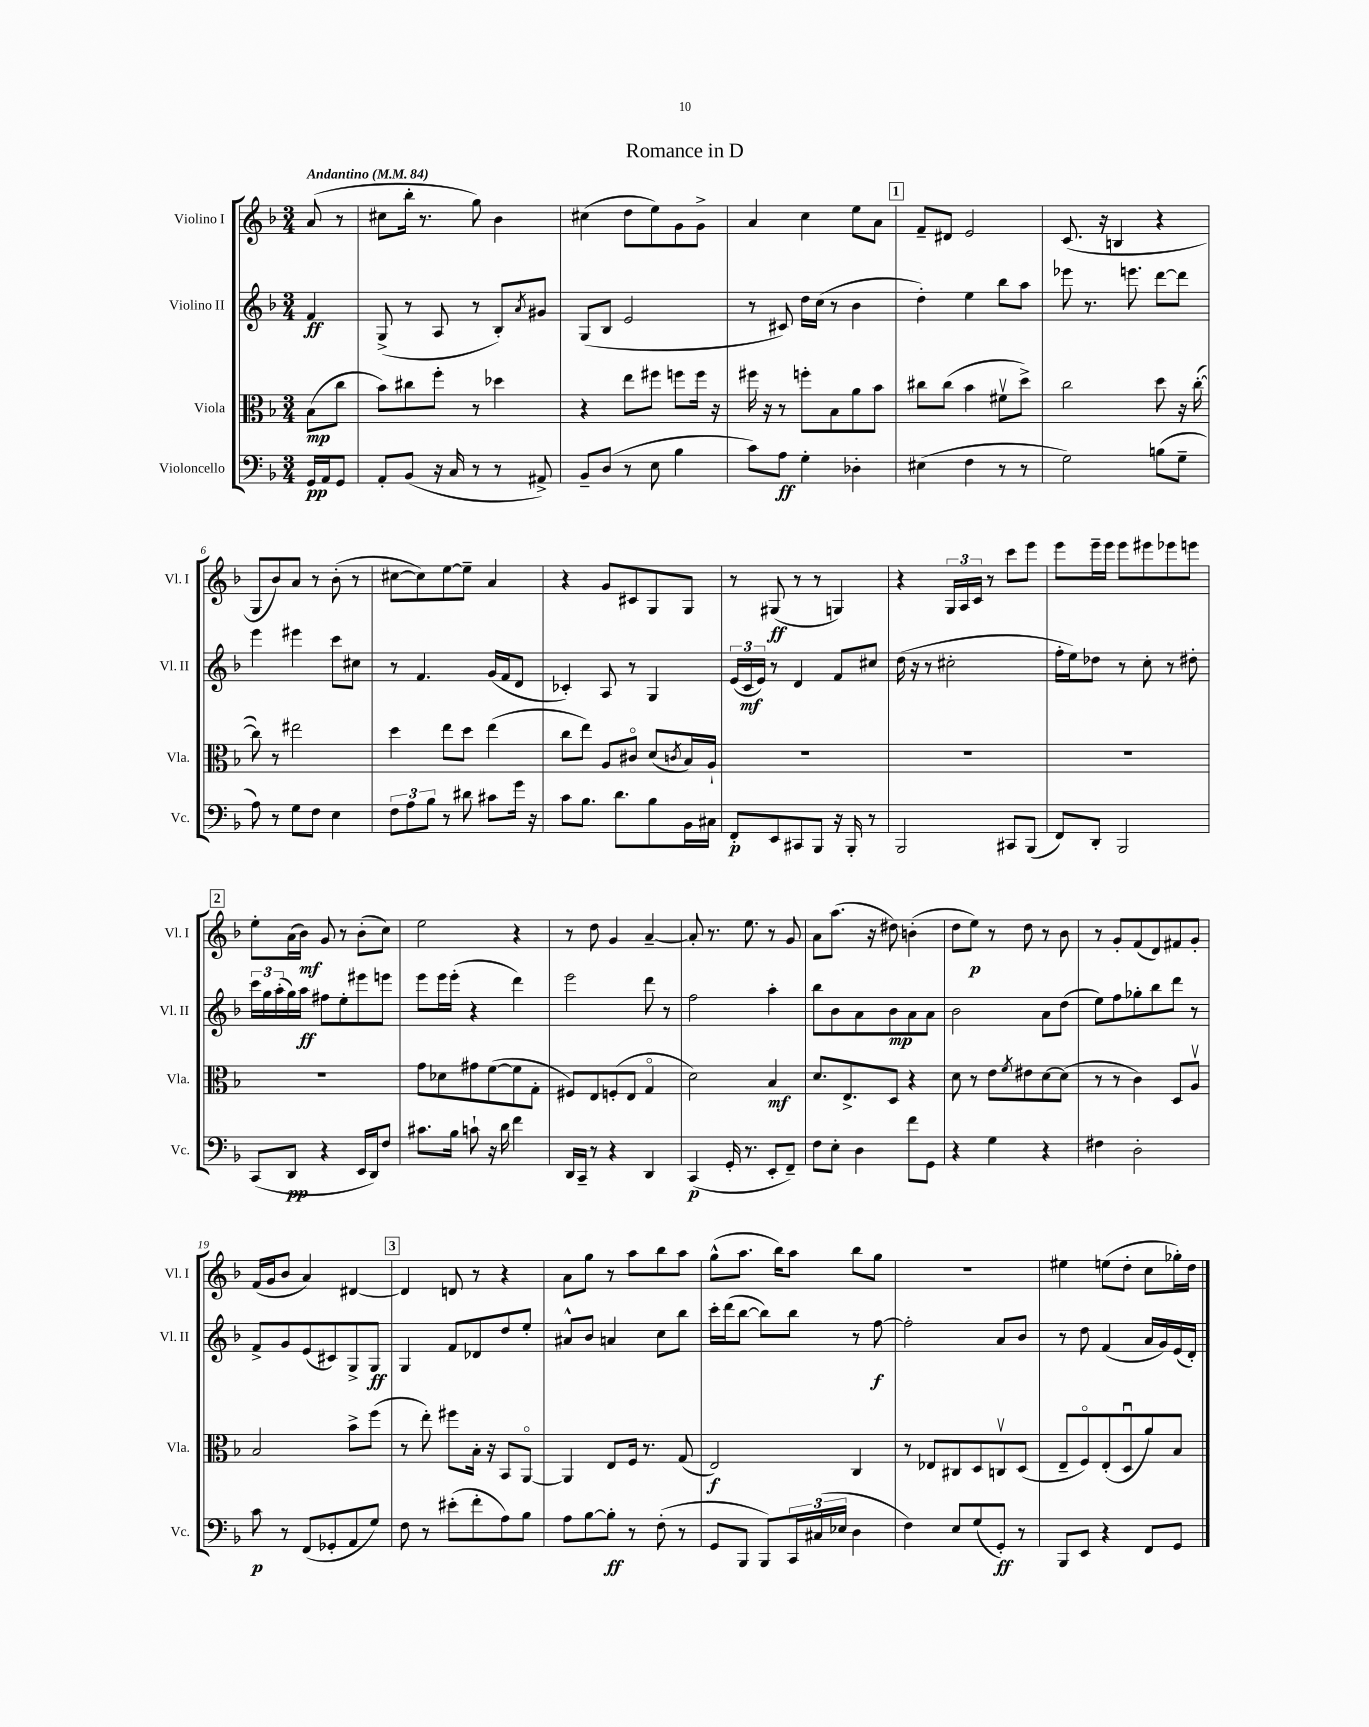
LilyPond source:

\header { title = "Romance in D" }
<<
\new StaffGroup <<
\new Staff = "s0" \with { instrumentName = "Violino I" shortInstrumentName = "Vl. I" } {
    \clef treble \key f \major \numericTimeSignature \time 3/4 \partial 4 \tempo "Andantino" 4 = 84
    a'8( r8 |
    cis''8 bes''16-. r8. g''8) bes'4 |
    cis''4( d''8 e''8) g'8 g'8-> |
    a'4 c''4 e''8 a'8 |
    \mark \markup { \box "1" } f'8-- dis'8 e'2 |
    c'8.( r16 b4 r4 |
    g8 bes'8) a'8 r8 bes'8-.( r8 |
    cis''8~ cis''8) e''8~ e''8-- a'4 |
    r4 g'8 cis'8 g8 g8 |
    r8 gis8\ff( r8 r8 g4) |
    r4 \tuplet 3/2 { g16 a16 c'16 } r8 c'''8 e'''8 |
    e'''8 e'''16-- e'''16 e'''8 eis'''8 ees'''8 e'''8 |
    \mark \markup { \box "2" } e''8-. a'16( bes'16\mf) g'8 r8 bes'8-.( c''8) |
    e''2 r4 |
    r8 d''8 g'4 a'4~-- |
    a'8-. r8. e''8. r8 g'8 |
    a'8 a''8.( r16 dis''8) b'4-.( |
    d''8 e''8\p) r8 d''8 r8 bes'8 |
    r8 g'8-. f'8( d'8) fis'8 g'8-. |
    f'16( g'16 bes'8 a'4) dis'4~ |
    \mark \markup { \box "3" } dis'4 d'8 r8 r4 |
    a'8 g''8 r8 a''8 bes''8 a''8 |
    g''8-^( a''8. bes''16) a''8 bes''8 g''8 |
    R2. |
    eis''4 e''8( d''8-. c''8 ges''16-.) d''16 \bar "|." |
}
\new Staff = "s1" \with { instrumentName = "Violino II" shortInstrumentName = "Vl. II" } {
    \clef treble \key f \major \numericTimeSignature \time 3/4 \partial 4
    f'4\ff |
    g8->( r8 a8 r8 bes8-.) \acciaccatura { a'8 } gis'8 |
    g8( bes8 e'2 |
    r8 cis'8) d''16 c''16( r8 bes'4 |
    \mark \markup { \box "1" } d''4-.) e''4 bes''8 a''8 |
    ees'''8 r8. e'''8. d'''8~ d'''8 |
    e'''4 eis'''4 c'''8 cis''8 |
    r8 f'4. g'16( f'16 d'8 |
    ces'4-.) a8 r8 g4 |
    \tuplet 3/2 { e'16( c'16\mf e'16) } r8 d'4 f'8 cis''8 |
    d''16( r16 r8 cis''2-. |
    f''16-. e''16) des''8 r8 c''8-. r8 dis''8-. |
    \mark \markup { \box "2" } \tuplet 3/2 { c'''16 g''16 a''16-.( } g''16) a''16\ff fis''8 e''8-. eis'''8 e'''8 |
    e'''8 e'''16 e'''16-.( r4 d'''4) |
    e'''2 d'''8 r8 |
    f''2 a''4-. |
    bes''8 bes'8 a'8 bes'8\mp a'8 a'8 |
    bes'2 a'8 d''8( |
    e''8) f''8 ges''8-. bes''8 d'''8 r8 |
    f'8-> g'8 e'8( cis'8) g8-> g8\ff |
    \mark \markup { \box "3" } g4 f'8 des'8 d''8 e''8-. |
    ais'8-^ bes'8 a'4 c''8 bes''8 |
    c'''16-. d'''16( bes''8~ bes''8) bes''8 r8 f''8~\f |
    f''2-. a'8 bes'8 |
    r8 d''8 f'4( a'16 g'16) e'16( d'16-.) \bar "|." |
}
\new Staff = "s2" \with { instrumentName = "Viola" shortInstrumentName = "Vla." } {
    \clef alto \key f \major \numericTimeSignature \time 3/4 \partial 4
    bes8\mp( c''8 |
    bes'8) cis''8 f''8-. r8 des''4 |
    r4 e''8 fis''8 f''8 f''16 r16 |
    fis''16 r16 r8 f''8-. bes8 a'8 bes'8 |
    \mark \markup { \box "1" } cis''8 cis''8( bes'4 fis'8\upbow d''8->) |
    c''2 d''8 r16 c''16~-.( |
    c''8) r8 eis''2 |
    d''4 e''8 d''8 e''4( |
    c''8 e''8) a8 cis'8\flageolet d'8( \acciaccatura { c'8 } bes16) a16-! |
    R2. |
    R2. |
    R2. |
    \mark \markup { \box "2" } R2. |
    g'8 des'8 gis'8 f'8~( f'8 g8-. |
    fis8) e8 f8-.( e8 g4\flageolet |
    d'2) bes4\mf |
    d'8. e8.-> d8 r4 |
    d'8 r8 e'8 \acciaccatura { f'8 } eis'8 d'8~ d'8( |
    r8 r8 c'4) d8 a8\upbow |
    bes2 bes'8-> f''8( |
    \mark \markup { \box "3" } r8 e''8-.) fis''8 bes16-. r16 bes,8 a,8~\flageolet |
    a,4 e8 f16 r8. g8( |
    e2\f) c4 |
    r8 ees8 cis8 d8 c8\upbow d8( |
    e8-- f8\flageolet) e8-.( d8\downbow a'8) bes8 \bar "|." |
}
\new Staff = "s3" \with { instrumentName = "Violoncello" shortInstrumentName = "Vc." } {
    \clef bass \key f \major \numericTimeSignature \time 3/4 \partial 4
    g,16\pp a,16 g,8 |
    a,8-. bes,8( r16 c16 r8 r8 ais,8->) |
    bes,8-- d8( r8 e8 bes4 |
    c'8) a8\ff g4-. des4-. |
    \mark \markup { \box "1" } eis4( f4 r8 r8 |
    g2) b8( g8-- |
    a8) r8 g8 f8 e4 |
    \tuplet 3/2 { f8 a8 bes8 } r8 dis'8 cis'8 g'16 r16 |
    c'8 bes8. d'8. bes8 bes,16 cis16 |
    f,8-.\p e,8 cis,8 bes,,8 r16 bes,,16-. r8 |
    bes,,2 cis,8 bes,,8( |
    f,8) d,8-. bes,,2 |
    \mark \markup { \box "2" } c,8( d,8\pp r4 e,16 d,16) f8 |
    cis'8. bes16 c'8-! r16 d'16 f'4 |
    d,16 c,16-- r8 r4 d,4 |
    c,4\p( g,16-. r8. e,8-. f,8--) |
    f8 e8-. d4 f'8 g,8 |
    r4 g4 r4 |
    fis4 d2-. |
    c'8\p r8 f,8( ges,8-. a,8 g8) |
    \mark \markup { \box "3" } f8 r8 eis'8-.( f'8-. a8) bes8 |
    a8 bes8~ bes8-.\ff r8 f8-.( r8 |
    g,8 bes,,8 bes,,8) \tuplet 3/2 { c,16 cis16( ees16 } d4 |
    f4) e8 g8( g,8-.\ff) r8 |
    bes,,8 e,8 r4 f,8 g,8 \bar "|." |
}
>>
>>
